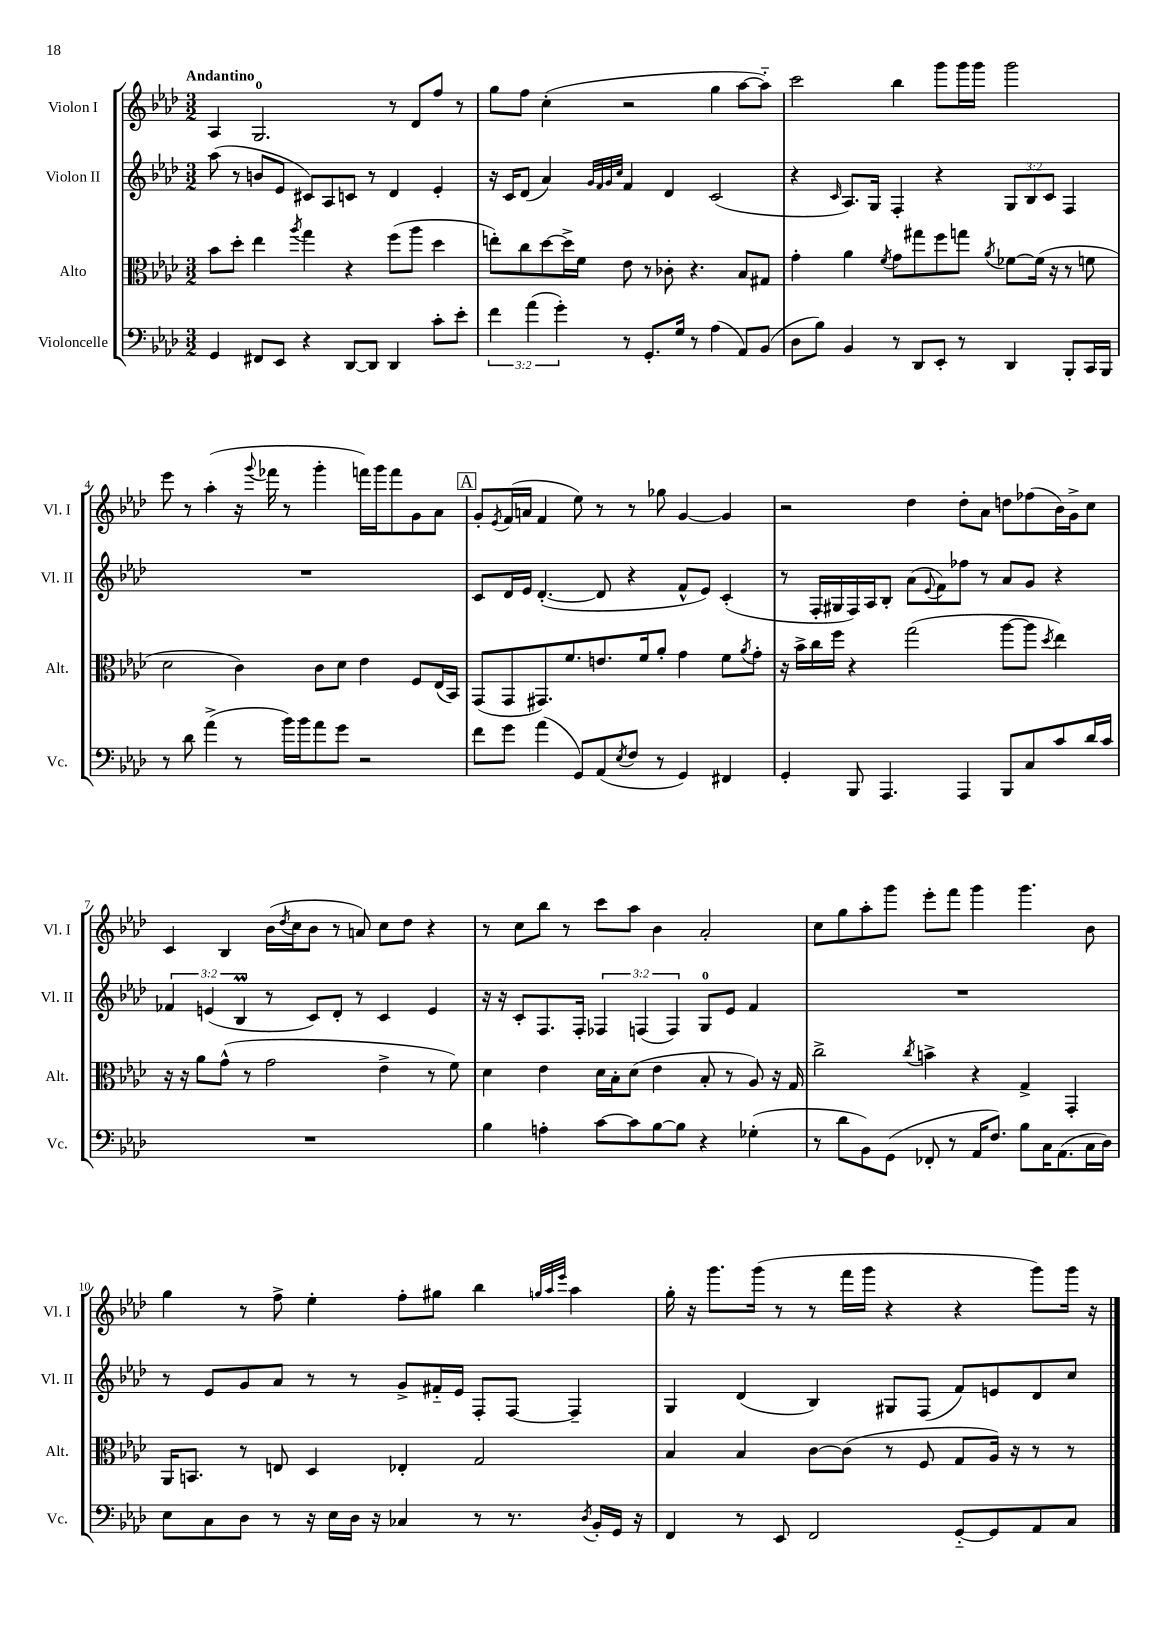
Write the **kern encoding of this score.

**kern	**kern	**kern	**kern
*staff4	*staff3	*staff2	*staff1
*clefF4	*clefC3	*clefG2	*clefG2
*k[b-e-a-d-]	*k[b-e-a-d-]	*k[b-e-a-d-]	*k[b-e-a-d-]
*M3/2	*M3/2	*M3/2	*M3/2
4GG	8b-	(8aa-	4A-
.	8dd-'	8r	.
8FF#	4ee-	8b	2.G
8EE-	.	8e-	.
.	8qaa-	.	.
4r	4gg	8c#)	.
.	.	8A-	.
[8DD-	4r	8c	.
8DD-]	.	8r	.
4DD-	(8ff	4d-	8r
.	8aa-	.	8d-
8c'	4dd-	4e-'	8ff
8e-'	.	.	8r
=	=	=	=
6f	8ee')	16r	8gg
.	.	16c	.
.	8cc	(8d-	8ff
(6a-	.	.	.
.	[8dd-	4a-)	(4cc'
6g')	.	.	.
.	16dd-^]	.	.
.	16f	.	.
.	.	32qqg	.
.	.	32qqf	.
.	.	32qqg	.
.	.	32qqcc	.
8r	8e-	4f	2r
8.GG'	8r	.	.
.	8c-'	4d-	.
16G	.	.	.
8r	4.r	.	.
(4A-	.	(2c	4gg
8AA-)	8B-	.	[8aa-
(8BB-	8G#	.	8aa-'~])
=	=	=	=
8D-	4g'	4r	2ccc
8B-)	.	.	.
.	.	16qqc	.
4BB-	4a-	8.A-)	.
.	.	16G	.
.	8qf	.	.
8r	8g	4F'	4bb-
8DD-	8gg#	.	.
8EE-'	8ff	4r	8ggg
8r	8gg	.	16ggg
.	.	.	16ggg
.	8qa-	.	.
4DD-	[8f-	12G	2ggg
.	.	12B-	.
.	(16f-]	.	.
.	.	12c	.
.	16r	.	.
8BBB-'	8r	4F	.
16CC	8f	.	.
16BBB-	.	.	.
=	=	=	=
8r	2d-	1.r	8eee-
8d-	.	.	8r
(4a-^	.	.	(4aa-'
8r	4c)	.	16r
.	.	.	8qqggg
.	.	.	16fff-
16b-)	.	.	8r
16b-	.	.	.
8a-	8c	.	4ggg'
8g	8d-	.	.
2r	4e-	.	16fff)
.	.	.	16ggg
.	.	.	8fff
.	8F	.	8g
.	(16E-	.	8a-
.	16BB-)	.	.
=	=	=	=
8f	(8GG	8c	8g'
.	.	.	8qe-
8g	8GG	16d-	(16f
.	.	16e-	16a
(4a-	8.GG#)	([4.d-'	4f
.	8.f	.	.
8GG)	.	.	8ee-)
(8AA-	8.e	8d-]	8r
8qE-	.	.	.
8F	.	4r	8r
.	16f	.	.
8r	8a-'	.	8gg-
4GG)	4g	8f^^	[4g
.	.	8e-)	.
4FF#	8f	(4c'	4g]
.	8qa-	.	.
.	8g'	.	.
=	=	=	=
4GG'	16r	8r	2r
.	16b-^	.	.
.	16cc	16F'	.
.	16ff	16G#	.
8BBB-	4r	16F)	.
.	.	16A-	.
4.AAA-	.	8B-'	.
.	(2gg	(8a-	4dd-
.	.	8qqe-	.
.	.	8f)	.
4AAA-	.	8ff-	8dd-'
.	.	8r	8a-
8BBB-	[8aa-	8a-	8dd
8C	8aa-]	8g	(8ff-
.	8qdd-	.	.
8c	4ee-)	4r	16b-)
.	.	.	16g^
16d-	.	.	8cc
16c	.	.	.
=	=	=	=
1.r	16r	6f-	4c
.	16r	.	.
.	8a-	.	.
.	.	(6e	.
.	(8g^^	.	4B-
.	.	6B-	.
.	8r	.	.
.	2g	8r	(16b-
.	.	.	8qdd-
.	.	.	16cc
.	.	8c)	8b-
.	.	8d-'	8r
.	.	8r	8a)
.	4e-^	4c	8cc
.	.	.	8dd-
.	8r	4e	4r
.	8f)	.	.
=	=	=	=
4B-	4d-	16r	8r
.	.	16r	.
.	.	8c'	8cc
4A'	4e-	8.F	8bb-
.	.	.	8r
.	.	16F'	.
[8c	16d-	6F-	8ccc
.	16B-'	.	.
8c]	(8d-	.	8aa-
.	.	(6F	.
[8B-	4e-	.	4b-
.	.	6F)	.
8B-]	.	.	.
4r	8B-'	8G	2a-'
.	8r	8e-	.
(4G-'	8A-)	4f	.
.	16r	.	.
.	16G	.	.
=	=	=	=
8r	2cc^	1.r	8cc
8d-	.	.	8gg
8BB-)	.	.	8aa-'
(8GG	.	.	8ggg
.	8qcc	.	.
8FF-'	4b^	.	8eee-'
8r	.	.	8fff
16AA-	4r	.	4ggg
8.F)	.	.	.
8B-	4G^	.	4.ggg
16C	.	.	.
(8.AA-	.	.	.
.	4GG'	.	.
16C	.	.	8b-
16D-)	.	.	.
=	=	=	=
8E-	16AA-	8r	4gg
.	8.BB	.	.
8C	.	8e-	.
8D-	8r	8g	8r
8r	8E	8a-	8ff^
16r	4D-	8r	4ee-'
16E-	.	.	.
16D-	.	8r	.
16r	.	.	.
4C-	4E-'	8g^	8ff'
.	.	16f#'~	8gg#
.	.	16e-	.
8r	2G	8F'	4bb-
8.r	.	[8F	.
.	.	.	32qqgg
.	.	.	32qqaa-
.	.	.	32qqeee-
.	.	4F~]	4aa-
8qD-	.	.	.
16BB-'	.	.	.
16GG	.	.	.
16r	.	.	.
=	=	=	=
4FF	4B-	4G	16gg'
.	.	.	16r
.	.	.	8.ggg
8r	4B-	(4d-	.
.	.	.	(16ggg
8EE-	.	.	8r
2FF	[8c	4B-)	8r
.	(8c]	.	16fff
.	.	.	16ggg
.	8r	8G#	4r
.	8F	(8F	.
[8GG'~	8G	8f)	4r
8GG]	16A-)	8e	.
.	16r	.	.
8AA-	8r	8d-	8ggg)
8C	8r	8cc	16ggg
.	.	.	16r
==	==	==	==
*-	*-	*-	*-
